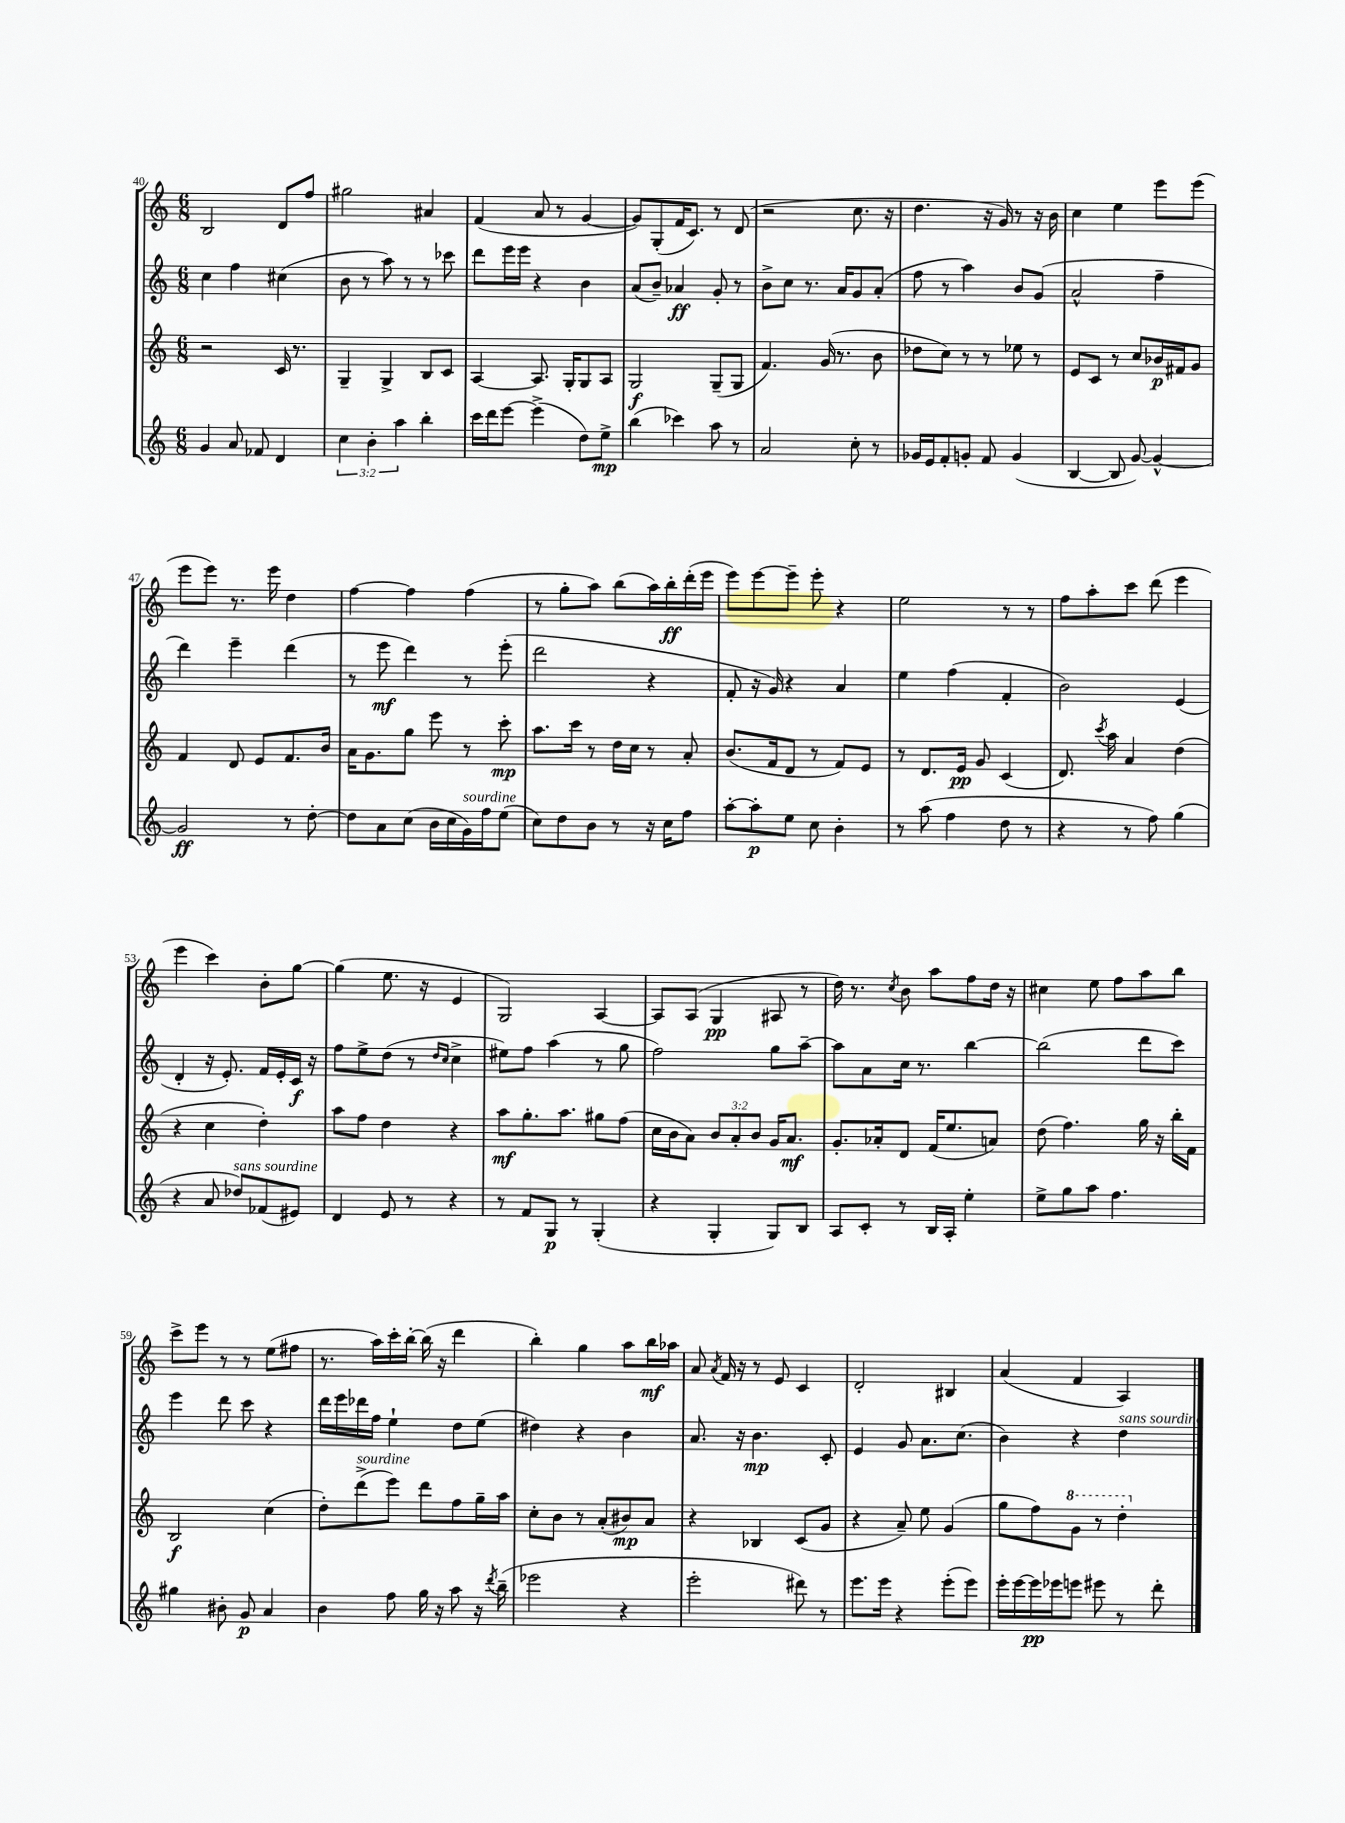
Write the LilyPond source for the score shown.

<<
\new StaffGroup <<
\new Staff = "s0" {
    \clef treble \key c \major \numericTimeSignature \time 6/8
    \autoBeamOff b2 d'8[ f''8] |
    gis''2 ais'4 |
    f'4( a'8 r8 g'4~ |
    g'8[) g8-.( f'16 c'8.]) r8 d'8( |
    r2 c''8. r16 |
    d''4. r16 g'16) r8 r16 b'16 |
    c''4 e''4 e'''8[ e'''8]( |
    e'''8[ e'''8]) r8. e'''16 d''4 |
    f''4~ f''4 f''4( |
    r8 g''8[-. a''8]) b''8[( a''16) b''16-.\ff d'''16-.( e'''16] |
    e'''8[) e'''8~ e'''8]-- e'''8-. r4 |
    e''2 r8 r8 |
    f''8[ a''8-. c'''8] d'''8( e'''4 |
    e'''4 c'''4) b'8[-. g''8]~ |
    g''4( e''8. r16 e'4 |
    g2) a4~ |
    a8[ a8]( g4\pp ais8 r8 |
    d''16) r8. \acciaccatura { c''8 } b'8 a''8[ f''8 d''16] r16 |
    cis''4 e''8 f''8[ a''8 b''8] |
    c'''8[-> e'''8] r8 r8 e''8[( fis''8] |
    r8. a''16[) c'''16-. b''16]~-. b''16( r16 d'''4 |
    b''4-.) g''4 a''8[ b''16\mf aes''16] |
    a'8 \acciaccatura { a'8 } f'16 r16 r8 e'8 c'4 |
    d'2-. bis4 |
    a'4( f'4 a4) \bar "|." |
}
\new Staff = "s1" {
    \clef treble \key c \major \numericTimeSignature \time 6/8
    \autoBeamOff c''4 f''4 cis''4( |
    b'8 r8 a''8) r8 r8 ces'''8 |
    d'''8[ e'''16 e'''16] r4 b'4 |
    a'8[( b'8]--) aes'4\ff g'8-. r8 |
    b'8[-> c''8] r8. a'16[ g'8 a'8]-.( |
    f''8 r8 a''4) b'8[ g'8]( |
    a'2-^ f''4-- |
    d'''4) e'''4-- d'''4( |
    r8 e'''8\mf d'''4) r8 e'''8-.( |
    d'''2 r4 |
    f'8-. r16 g'16) r4 a'4 |
    e''4 f''4( f'4-. |
    b'2) e'4( |
    d'4-. r16 e'8.-.) f'16[ e'16-. c'16]\f r16 |
    f''8[ e''8-> d''8]( r8 \grace { d''16[ c''16] } c''4-> |
    eis''8[) f''8] a''4( r8 g''8 |
    f''2) g''8[ a''8]~-- |
    a''8[ a'8 c''16] r8. b''4~ |
    b''2( d'''8[ c'''8]) |
    e'''4 d'''8 c'''8 r4 |
    d'''16[ e'''16 des'''16 f''16] e''4-! d''8[ e''8]( |
    dis''4) r4 b'4 |
    a'8. r16 b'4.\mp c'8-. |
    e'4 g'8 a'8.[ c''8.]( |
    b'4) r4 d''4^\markup { \italic "sans sourdine" } \bar "|." |
}
\new Staff = "s2" {
    \clef treble \key c \major \numericTimeSignature \time 6/8 \override Staff.TupletNumber.text = #tuplet-number::calc-fraction-text
    \autoBeamOff r2 c'16 r8. |
    g4-- g4-> b8[ c'8] |
    a4~ a8. g16[-. g8 a8] |
    g2\f g8[--( g8] |
    f'4.) g'16( r8. b'8 |
    des''8[ c''8]) r8 r8 ees''8 r8 |
    e'8[ c'8] r8 c''8[ bes'16\p fis'16 g'8] |
    f'4 d'8 e'8[ f'8. b'16] |
    a'16[ g'8. g''8] e'''8 r8 c'''8-.\mp |
    a''8.[ c'''16] r8 d''16[ c''16] r8 a'8-. |
    b'8.[( f'16 d'8] r8 f'8[) e'8] |
    r8 d'8.[ e'16]\pp g'8 c'4( |
    d'8.) \acciaccatura { c'''8 } a''16 a'4 d''4( |
    r4 c''4 d''4-.) |
    a''8[ f''8] d''4 r4 |
    a''8[\mf g''8.-. a''8.] gis''8[ f''8]( |
    c''16[ b'16 a'8]) \tuplet 3/2 { b'8[ a'8-. b'8] } g'16[ a'8.]\mf |
    g'8.[-. aes'16-. d'8] f'16[( e''8. a'8]) |
    d''8( f''4.) g''16 r16 b''16[-. f'16] |
    b2\f c''4( |
    d''8[-.) d'''8->^\markup { \italic "sourdine" }( e'''8]) d'''8[ f''8 g''16-- a''16] |
    c''8[-. b'8] r8 a'8[-.( bis'8\mp) a'8] |
    r4 bes4 c'8[( g'8] |
    r4 a'8--) e''8 g'4( |
    g''8[ f''8) \ottava #1 g''8] r8 d'''4-. \ottava #0 \bar "|." |
}
\new Staff = "s3" {
    \clef treble \key c \major \numericTimeSignature \time 6/8 \override Staff.TupletNumber.text = #tuplet-number::calc-fraction-text
    \autoBeamOff g'4 a'8 fes'8 d'4 |
    \tuplet 3/2 { c''4 b'4-. a''4 } b''4-. |
    c'''16[ d'''16 e'''8]~ e'''4->( d''8[) e''8]->\mp |
    b''4( ces'''4) a''8 r8 |
    a'2 c''8-. r8 |
    ges'16[ e'16 f'8-. g'8]-. f'8 g'4( |
    b4~ b8 g'8~) g'4~-^ |
    g'2\ff r8 d''8~-. |
    d''8[ a'8 c''8]( b'16[ c''16 g'16^\markup { \italic "sourdine" }) f''16 e''8]( |
    c''8[) d''8 b'8] r8 r16 c''16[ f''8] |
    a''8[~-. a''8-.\p e''8] c''8 b'4-. |
    r8 a''8( f''4 d''8 r8 |
    r4 r8 f''8) g''4( |
    r4 a'8 des''8[^\markup { \italic "sans sourdine" }) fes'8( eis'8]) |
    d'4 e'8 r8 r4 |
    r8 f'8[ g8]\p r8 g4-.( |
    r4 g4-. g8[) b8] |
    a8[ c'8]-. r8 b16[ a16]-. e''4-. |
    e''8[-> g''8 a''8] f''4. |
    gis''4 bis'8-. g'8\p a'4 |
    b'4 f''8 g''16 r16 a''8 r16 \acciaccatura { d'''8 } b''16--( |
    ees'''2 r4 |
    e'''2-. dis'''8) r8 |
    e'''8.[ e'''16] r4 e'''8[-.( e'''8]) |
    e'''16[-. e'''16~ e'''16\pp ees'''16 e'''8] eis'''8 r8 d'''8-. \bar "|." |
}
>>
>>
\layout { \context { \Score currentBarNumber = #40 } }
